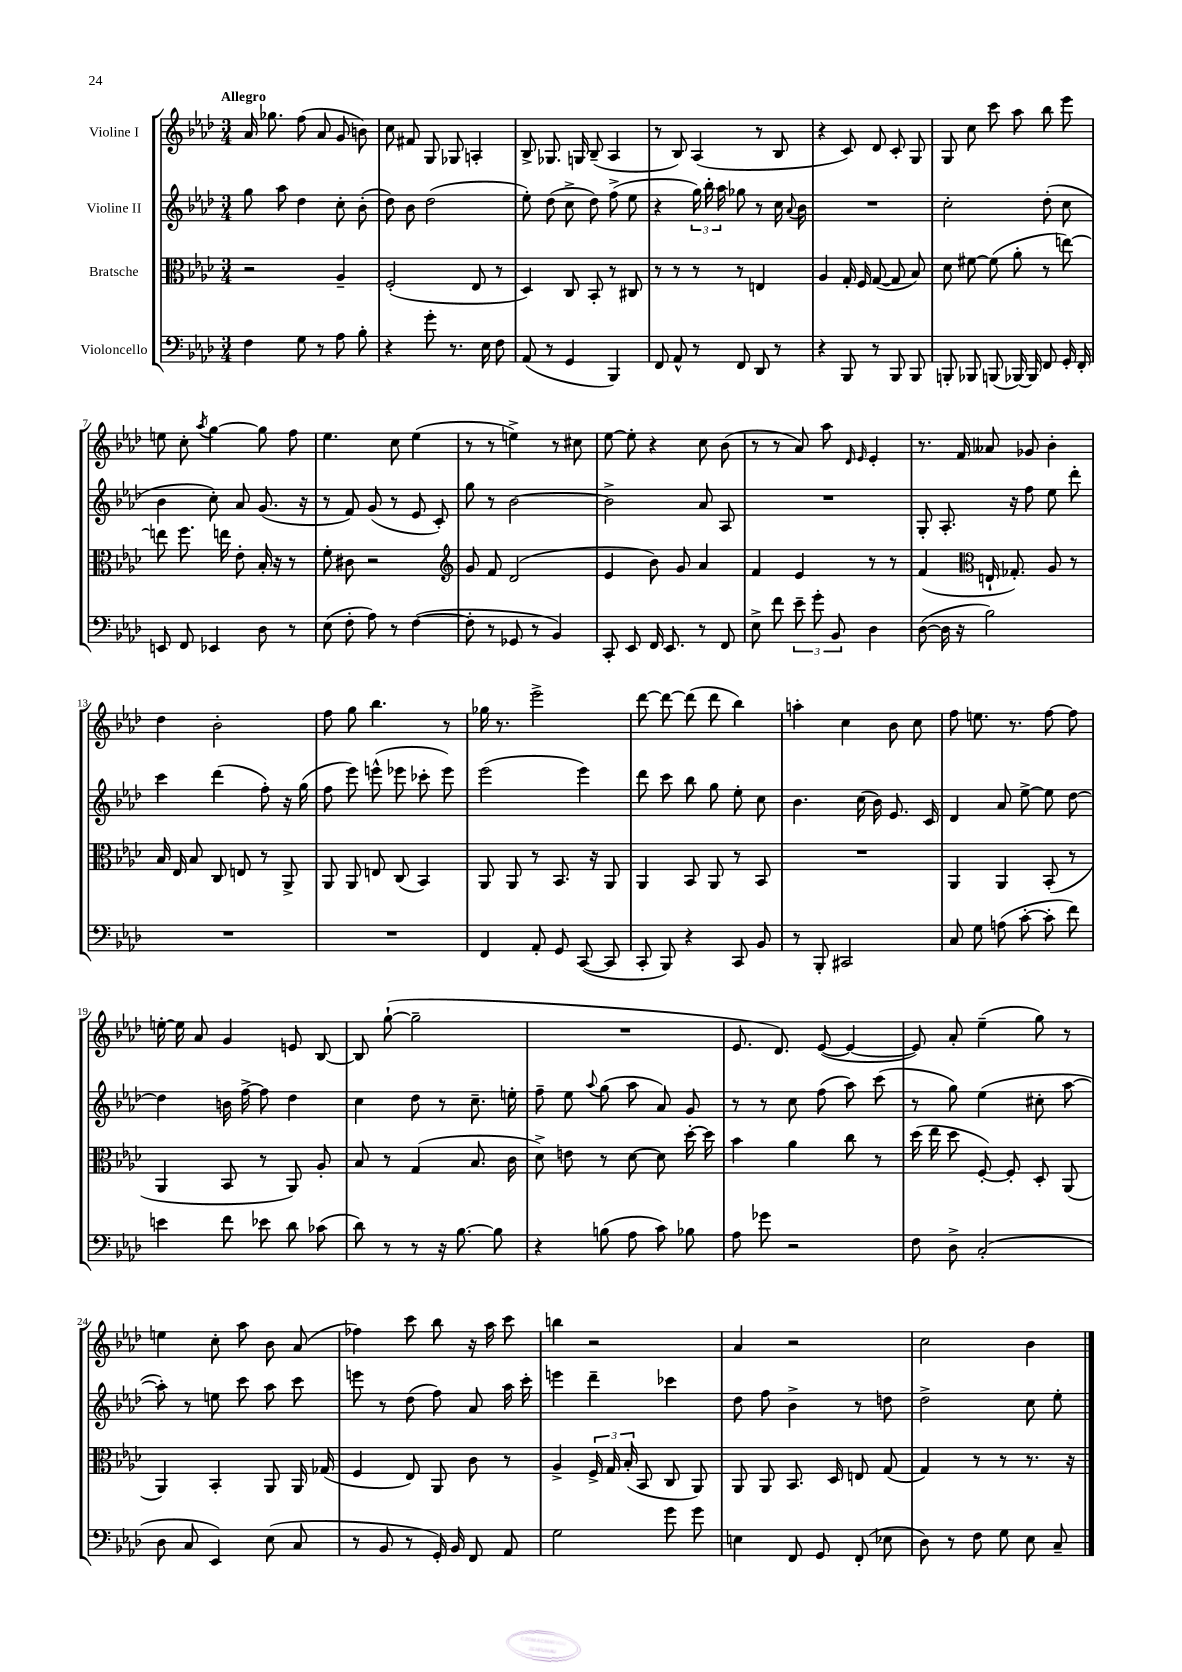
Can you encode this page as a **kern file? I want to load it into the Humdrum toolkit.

**kern	**kern	**kern	**kern
*part4	*part3	*part2	*part1
*staff4	*staff3	*staff2	*staff1
*I"Violoncello	*I"Bratsche	*I"Violine II	*I"Violine I
*clefF4	*clefC3	*clefG2	*clefG2
*k[b-e-a-d-]	*k[b-e-a-d-]	*k[b-e-a-d-]	*k[b-e-a-d-]
*M3/4	*M3/4	*M3/4	*M3/4
=1	=1	=1	=1
!	!	!	!LO:TX:a:B:t=Allegro
4F\	2r	8gg\	16a-/
.	.	.	8.gg-X\
.	.	8aa-\	.
8G\	.	4dd-\	(8ff\
8r	.	.	8a-/
8A-\	4A-~/	8cc'\	8g/
8B-'\	.	(8b-'\	8bn\)
=2	=2	=2	=2
4r	(2F'/	8dd-\)	8cc\
.	.	8b-\	8f#X/
8g'\	.	(2dd-\	8G/
8.r	.	.	8G-X/
.	8E-/	.	4An'/
16E-\	.	.	.
8F\	8r	.	.
=3	=3	=3	=3
(8AA-/	4D-/)	8ee-'\)	8B-^/
8r	.	(8dd-\	8.G-X/
4GG/	8C/	8cc^\	.
.	.	.	16Gn/
.	8BB-'/	8dd-\)	(8B-~/
4BBB-/)	8r	(8ff^\	4A-/
.	8C#X/	8ee-\	.
=4	=4	=4	=4
8FF/	8r	4r	8r
8AA-^^/	8r	.	8B-/)
8r	8r	24gg\)	(4A-/
.	.	24bb-'\	.
.	.	24aa-\	.
8FF/	8r	8gg-X\	.
8DD-/	4En/	8r	8r
8r	.	16cc\	8B-/
.	.	8qqa-/	.
.	.	16b-\	.
=5	=5	=5	=5
4r	4A-/	2.r	4r
8BBB-/	16G'/	.	8c/)
.	16F/	.	.
8r	([8G/	.	8d-/
8BBB-/	8G/]	.	8c'/
8BBB-/	8B-/)	.	8G/
=6	=6	=6	=6
8BBBn'/	8d-\	2cc'\	8G/
8BBB-X/	[8f#X\	.	8cc\
(8BBBn/	(8f#\]	.	8ccc\
[16BBB-X/)	8a-'\	.	8aa-\
16BBB-/]	.	.	.
8FF/	8r	(8dd-'\	8bb-\
16GG'/	[8een\)	8cc\	8eee-\
16FF'/	.	.	.
!!LO:LB:g=z
=7	=7	=7	=7
8EEn/	8een\]	4b-\	8een\
8FF/	8.ff\	.	8cc'\
.	.	.	8qaa-/
4EE-X/	.	8cc'\)	[4gg\
.	16een\	.	.
.	8e-'\	8a-/	.
8D-\	16B-'/	(8.g/	8gg\]
.	16r	.	.
8r	8r	.	8ff\
.	.	16r	.
=8	=8	=8	=8
(8E-\	8f'\	8r	4.ee-\
8F'\	8c#X\	8f/)	.
8A-\)	2r	(8g/	.
8r	.	8r	8cc\
([4F\	.	8e-/	(4ee-\
.	.	8c'/)	.
=9	=9	=9	=9
*	*clefG2	*	*
8F'\]	8g/	8gg\	8r
8r	8f/	8r	8r
8GG-X/	(2d-/	[2b-\	4een^\)
8r	.	.	.
4BB-/)	.	.	8r
.	.	.	8cc#X\
=10	=10	=10	=10
8CC'/	4e-/	2b-^\]	[8ee-\
8EE-/	.	.	8ee-'\]
16FF/	8b-\)	.	4r
8.EE-/	.	.	.
.	8g/	.	.
8r	4a-/	8a-/	8cc\
8FF/	.	8A-/	(8b-\
=11	=11	=11	=11
8E-^\	4f/	2.r	8r
8f\	.	.	8r
12e-~\	4e-/	.	8a-/)
12g'\	.	.	.
.	.	.	8aa-\
12BB-/	.	.	.
.	.	.	16qqd-/
.	.	.	16qqe-/
4D-\	8r	.	4e-'/
.	8r	.	.
=12	=12	=12	=12
([8D-\	(4f/	8G'/	8.r
16D-\]	.	8.A-'/	.
16r	.	.	16f/
*	*clefC3	*	*
2B-\)	16En`/	.	8a--X/
.	8.G-X'/)	16r	.
.	.	8ff\	8g-X/
.	8A-/	8ee-\	4b-'\
.	8r	8ddd-'\	.
!!LO:LB:g=z
=13	=13	=13	=13
2.r	16B-/	4ccc\	4dd-\
.	16E-/	.	.
.	8B-/	.	.
.	8C/	(4ddd-\	2b-'\
.	8En/	.	.
.	8r	8ff'\)	.
.	8AA-^/	16r	.
.	.	(16gg\	.
=14	=14	=14	=14
2.r	8AA-/	8ff\	8ff\
.	8AA-/	8eee-\)	8gg\
.	8En/	(8eeen^^\	4.bb-\
.	(8C/	8eee-X\	.
.	4BB-/)	8ccc-X'\	.
.	.	8eee-\)	8r
=15	=15	=15	=15
4FF/	8AA-/	(2eee-\	16gg-X\
.	.	.	8.r
.	8AA-/	.	.
8AA-'/	8r	.	2eee-^\
8GG/	8.BB-/	.	.
([8CC/	.	4eee-\)	.
.	16r	.	.
8CC/]	8AA-/	.	.
=16	=16	=16	=16
8CC'/	4AA-/	8ddd-\	[8ddd-\
8BBB-/)	.	8ccc\	8ddd-\_
4r	8BB-/	8bb-\	(8ddd-\]
.	8AA-/	8gg\	8ddd-\
8CC/	8r	8ee-'\	4bb-\)
8BB-/	8BB-/	8cc\	.
=17	=17	=17	=17
8r	2.r	4.b-\	4aan'\
8BBB-'/	.	.	.
2CC#X/	.	.	4cc\
.	.	(16cc\	.
.	.	16b-\)	.
.	.	8.e-/	8b-\
.	.	.	8cc\
.	.	16c/	.
=18	=18	=18	=18
8C/	4AA-/	4d-/	8ff\
8G\	.	.	8.een\
(8An\	4AA-/	8a-/	.
.	.	.	8.r
[8c'\	.	[8ee-^\	.
8c'\]	(8BB-'/	8ee-\]	[8ff\
8f\)	8r	[8dd-\	8ff\]
!!LO:LB:g=z
=19	=19	=19	=19
4en\	4AA-/	4dd-\]	[16een'\
.	.	.	16ee\]
.	.	.	8a-/
8f\	8BB-/	16bn\	4g/
.	.	[16ff^\	.
8e-X\	8r	8ff\]	.
8d-\	8AA-/)	4dd-\	8en/
(8c-X\	8A-'/	.	[8B-/
=20	=20	=20	=20
8d-\)	8B-/	4cc\	8B-/]
8r	8r	.	([8gg`\
8r	(4G/	8dd-\	2gg~\]
16r	.	8r	.
[8.B-\	.	.	.
.	8.B-/	8.cc~\	.
8B-\]	.	.	.
.	16c\	16een'\	.
=21	=21	=21	=21
4r	8d-^\)	8ff~\	2.r
.	8en\	8ee-\	.
.	.	8qqaa-/	.
(8Bn\	8r	(8gg\	.
8A-\	[8d-\	8aa-\	.
8c\)	8d-\]	8a-/)	.
8B-X\	[16dd-'\	8g/	.
.	16dd-\]	.	.
=22	=22	=22	=22
8A-\	4b-\	8r	8.e-/
8g-X\	.	8r	.
.	.	.	8.d-/)
2r	4a-\	8cc\	.
.	.	(8ff\	([8e-/
.	8cc\	8aa-\)	4e-/_
.	8r	(8ccc\	.
=23	=23	=23	=23
8F\	(16dd-\	8r	8e-/])
.	16ee-\	.	.
8D-^\	8dd-\	8gg\)	8a-'/
(2C'/	[8F'/)	(4ee-\	(4ee-~\
.	8F'/]	.	.
.	8D-'/	8cc#X'\	8gg\)
.	(8AA-/	[8aa-\	8r
!!LO:LB:g=z
=24	=24	=24	=24
8D-\	4AA-/)	8aa-'\])	4een\
8C/	.	8r	.
4EE-/)	4BB-'/	8een\	8cc'\
.	.	8ccc\	8aa-\
(8E-\	8AA-/	8aa-\	8b-\
8C/	16AA-/	8ccc\	(8a-/
.	(16G-X/	.	.
=25	=25	=25	=25
8r	4F/	8eeen\	4ff-X\)
8BB-/	.	8r	.
8r	8E-/)	(8dd-\	8ccc\
16GG'/)	8AA-/	8ff\)	8bb-\
16BB-/	.	.	.
8FF/	8c\	8a-/	16r
.	.	.	16aa-\
8AA-/	8r	16aa-\	8ccc\
.	.	16ccc'\	.
=26	=26	=26	=26
2G\	4A-^/	4eeen\	4bbn\
.	24F^/	4ddd-~\	2r
.	24G/	.	.
.	(24B-'/	.	.
.	8BB-/	.	.
8g\	8C/	4ccc-X\	.
8g\	8AA-/)	.	.
=27	=27	=27	=27
4En\	8AA-/	8dd-\	4a-/
.	8AA-/	8ff\	.
8FF/	8.BB-/	4b-^\	2r
8GG/	.	.	.
.	16D-/	.	.
(8FF'/	8En/	8r	.
8E-X\	(8G/	8ddn\	.
=28	=28	=28	=28
8D-\)	4G/)	2dd-^\	2cc\
8r	.	.	.
8F\	8r	.	.
8G\	8r	.	.
8E-\	8.r	8cc\	4b-\
8C~/	.	8ee-'\	.
.	16r	.	.
==	==	==	==
*-	*-	*-	*-
